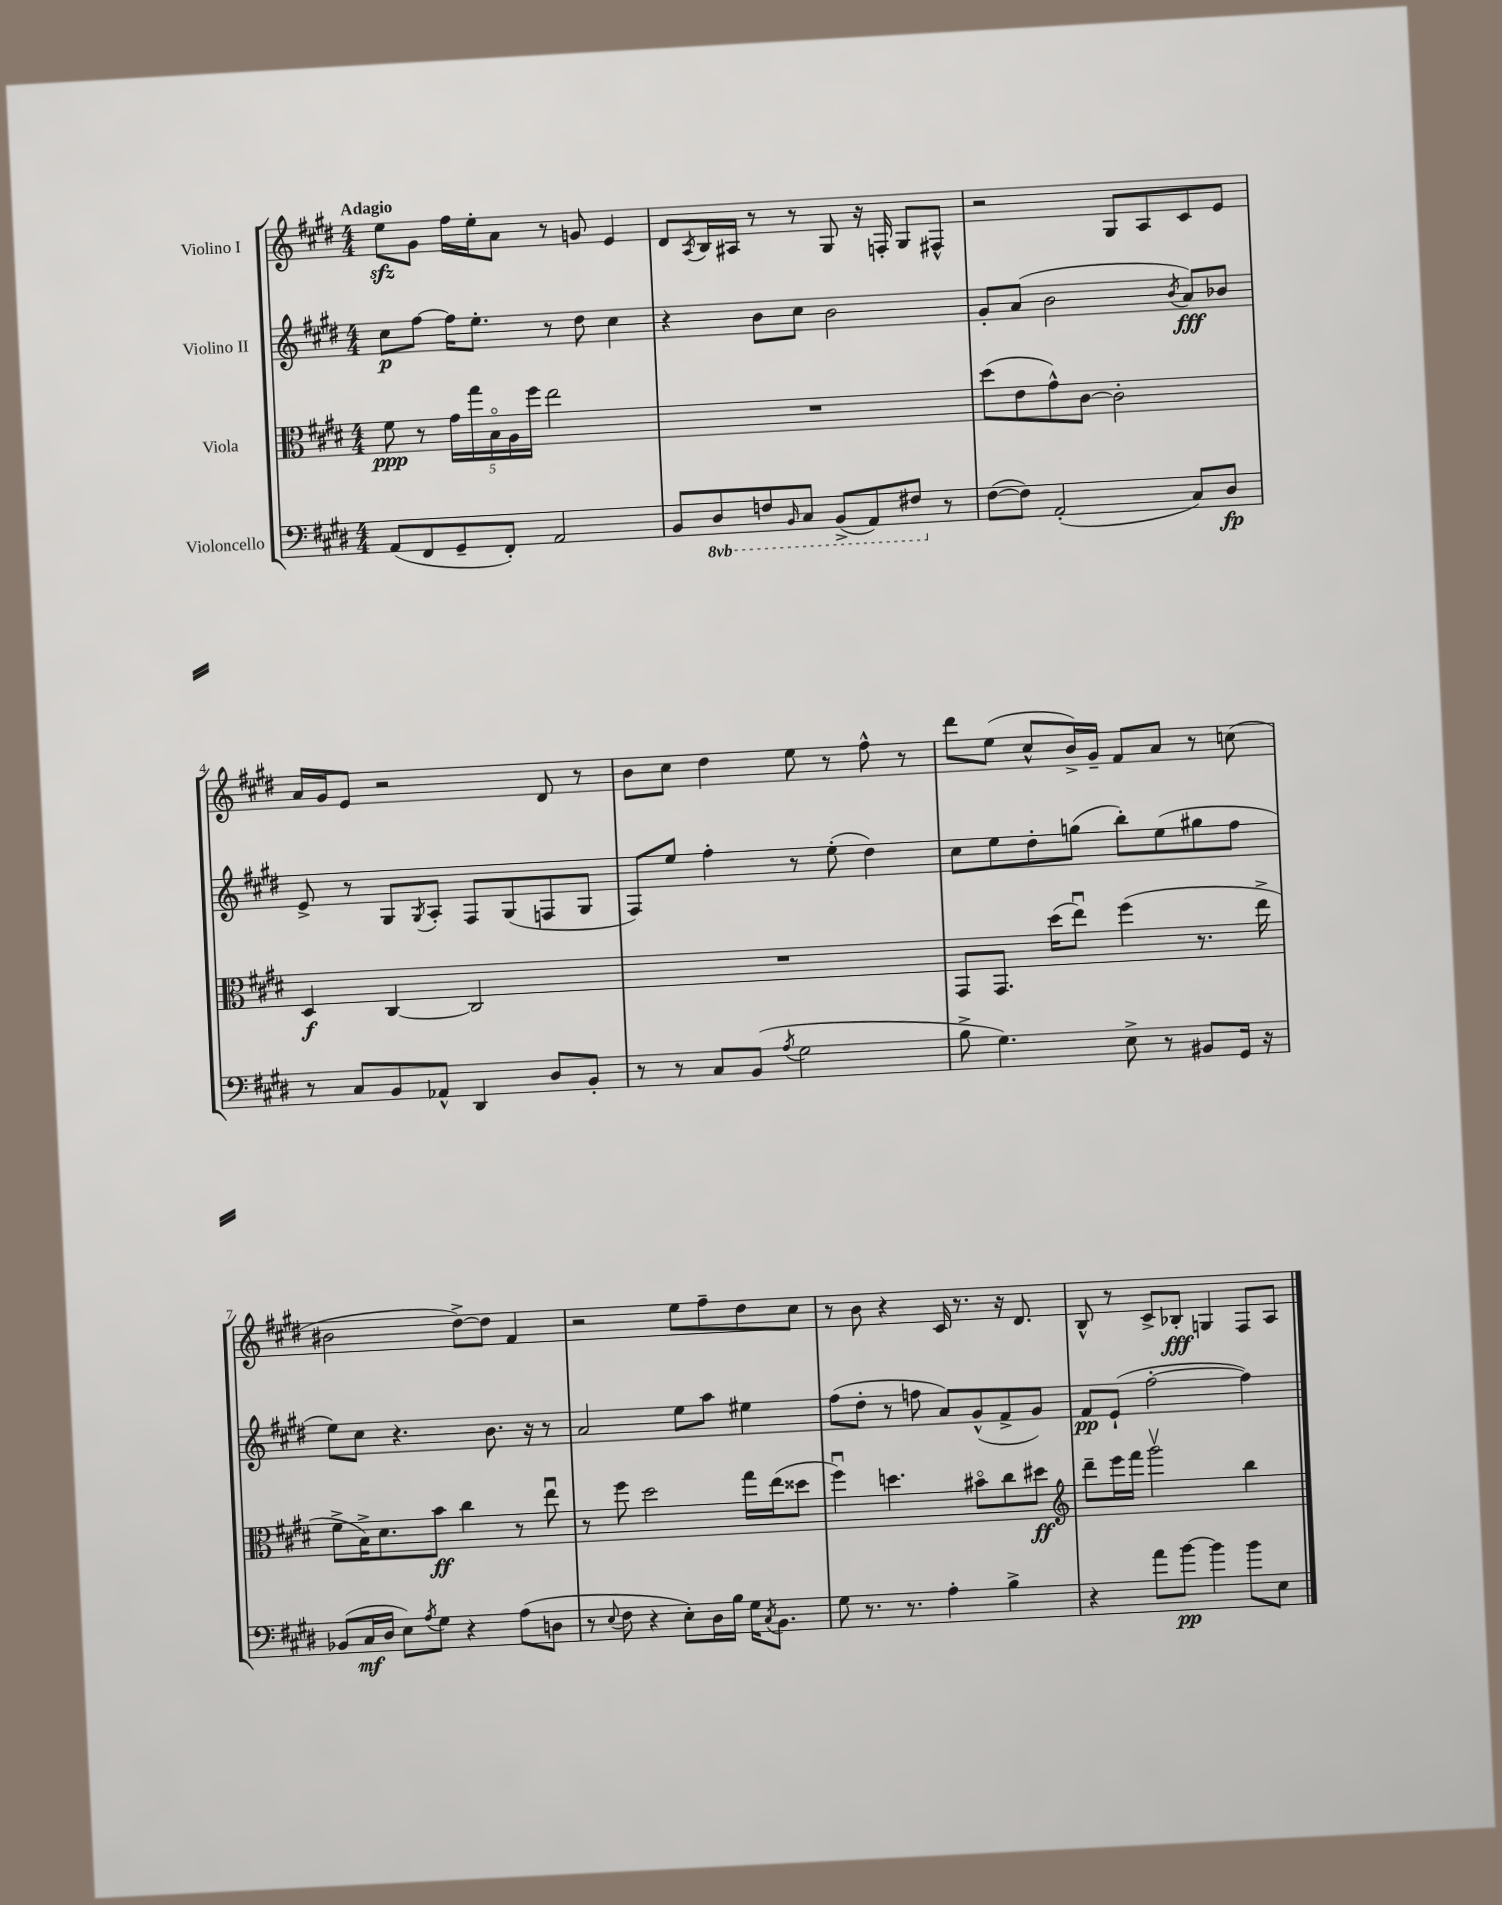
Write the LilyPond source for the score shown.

<<
\new StaffGroup <<
\new Staff = "s0" \with { instrumentName = "Violino I" } {
    \clef treble \key e \major \numericTimeSignature \time 4/4 \tempo "Adagio"
    e''8\sfz gis'8 fis''16 e''16-. a'8 r8 g'8 e'4 |
    dis'8 \acciaccatura { a8 } b16 ais16 r8 r8 gis8 r16 f16-. gis8 fis8-^ |
    r2 gis8 a8 cis'8 e'8 |
    a'16 gis'16 e'8 r2 dis'8 r8 |
    b'8 cis''8 dis''4 e''8 r8 fis''8-^ r8 |
    dis'''8 e''8( cis''8-^ b'16->) gis'16-- fis'8 a'8 r8 c''8( |
    bis'2 dis''8~->) dis''8 fis'4 |
    r2 e''8 fis''8-- dis''8 cis''8 |
    r8 b'8 r4 cis'16 r8. r16 dis'8. |
    b8-^ r8 cis'8-> bes8-.\fff g4 fis8 a8 \bar "|." |
}
\new Staff = "s1" \with { instrumentName = "Violino II" } {
    \clef treble \key e \major \numericTimeSignature \time 4/4
    cis''8\p fis''8~ fis''16 e''8.-. r8 dis''8 cis''4 |
    r4 b'8 cis''8 b'2 |
    gis'8-. a'8( b'2 \acciaccatura { b'8 } a'8\fff) bes'8 |
    e'8-> r8 gis8 \acciaccatura { gis8 } a8-. fis8 gis8( f8 gis8 |
    fis8) e''8 fis''4-. r8 e''8-.( dis''4) |
    cis''8 e''8 dis''8-. g''8( b''8-.) e''8( gis''8 fis''8 |
    e''8) cis''8 r4. b'8. r16 r8 |
    a'2 e''8 a''8 eis''4 |
    fis''8( dis''8-. r8 f''8 a'8) gis'8-^( fis'8-> gis'8) |
    fis'8\pp e'8-!( fis''2~-. fis''4) \bar "|." |
}
\new Staff = "s2" \with { instrumentName = "Viola" } {
    \clef alto \key e \major \numericTimeSignature \time 4/4
    fis'8\ppp r8 \tuplet 5/4 { gis'16 gis''16 b16\flageolet a16 fis''16 } e''2 |
    R1 |
    dis''8( e'8 gis'8-^) cis'8~ cis'2-. |
    dis4\f cis4~ cis2 |
    R1 |
    gis,8 gis,8. dis''16( e''8\downbow) fis''4( r8. e''16-> |
    fis'8-> b16->) dis'8. b'8\ff cis''4 r8 e''8\downbow |
    r8 fis''8 dis''2 gis''16 e''16( disis''8 |
    fis''4\downbow) d''4. bis'8\flageolet cis''8 dis''8\ff |
    \clef treble dis'''8-- e'''16 fis'''16 gis'''2\upbow b''4 \bar "|." |
}
\new Staff = "s3" \with { instrumentName = "Violoncello" } {
    \clef bass \key e \major \numericTimeSignature \time 4/4 \set Staff.ottavationMarkups = #ottavation-simple-ordinals
    a,8( fis,8 gis,8-- fis,8-.) a,2 |
    b,8 \ottava #-1 dis,8 f,8 \grace { b,,16 } cis,8 b,,8->( a,,8) fis,8 \ottava #0 r8 |
    fis8~( fis8) a,2-.( cis8) dis8\fp |
    r8 cis8 b,8 aes,8-^ dis,4 dis8 b,8-. |
    r8 r8 cis8 b,8( \acciaccatura { a8 } gis2 |
    b8-> gis4.) e8-> r8 bis,8 gis,16 r16 |
    bes,8( cis16\mf dis16 e8) \acciaccatura { a8 } gis8 r4 a8( d8 |
    r8 \appoggiatura { e8 } fis8 r4 e8-.) dis16 b16 gis16 \acciaccatura { cis8 } b,8. |
    gis8 r8. r8. a4-. b4-> |
    r4 a'8 b'8~\pp b'4 b'8 e8 \bar "|." |
}
>>
>>
